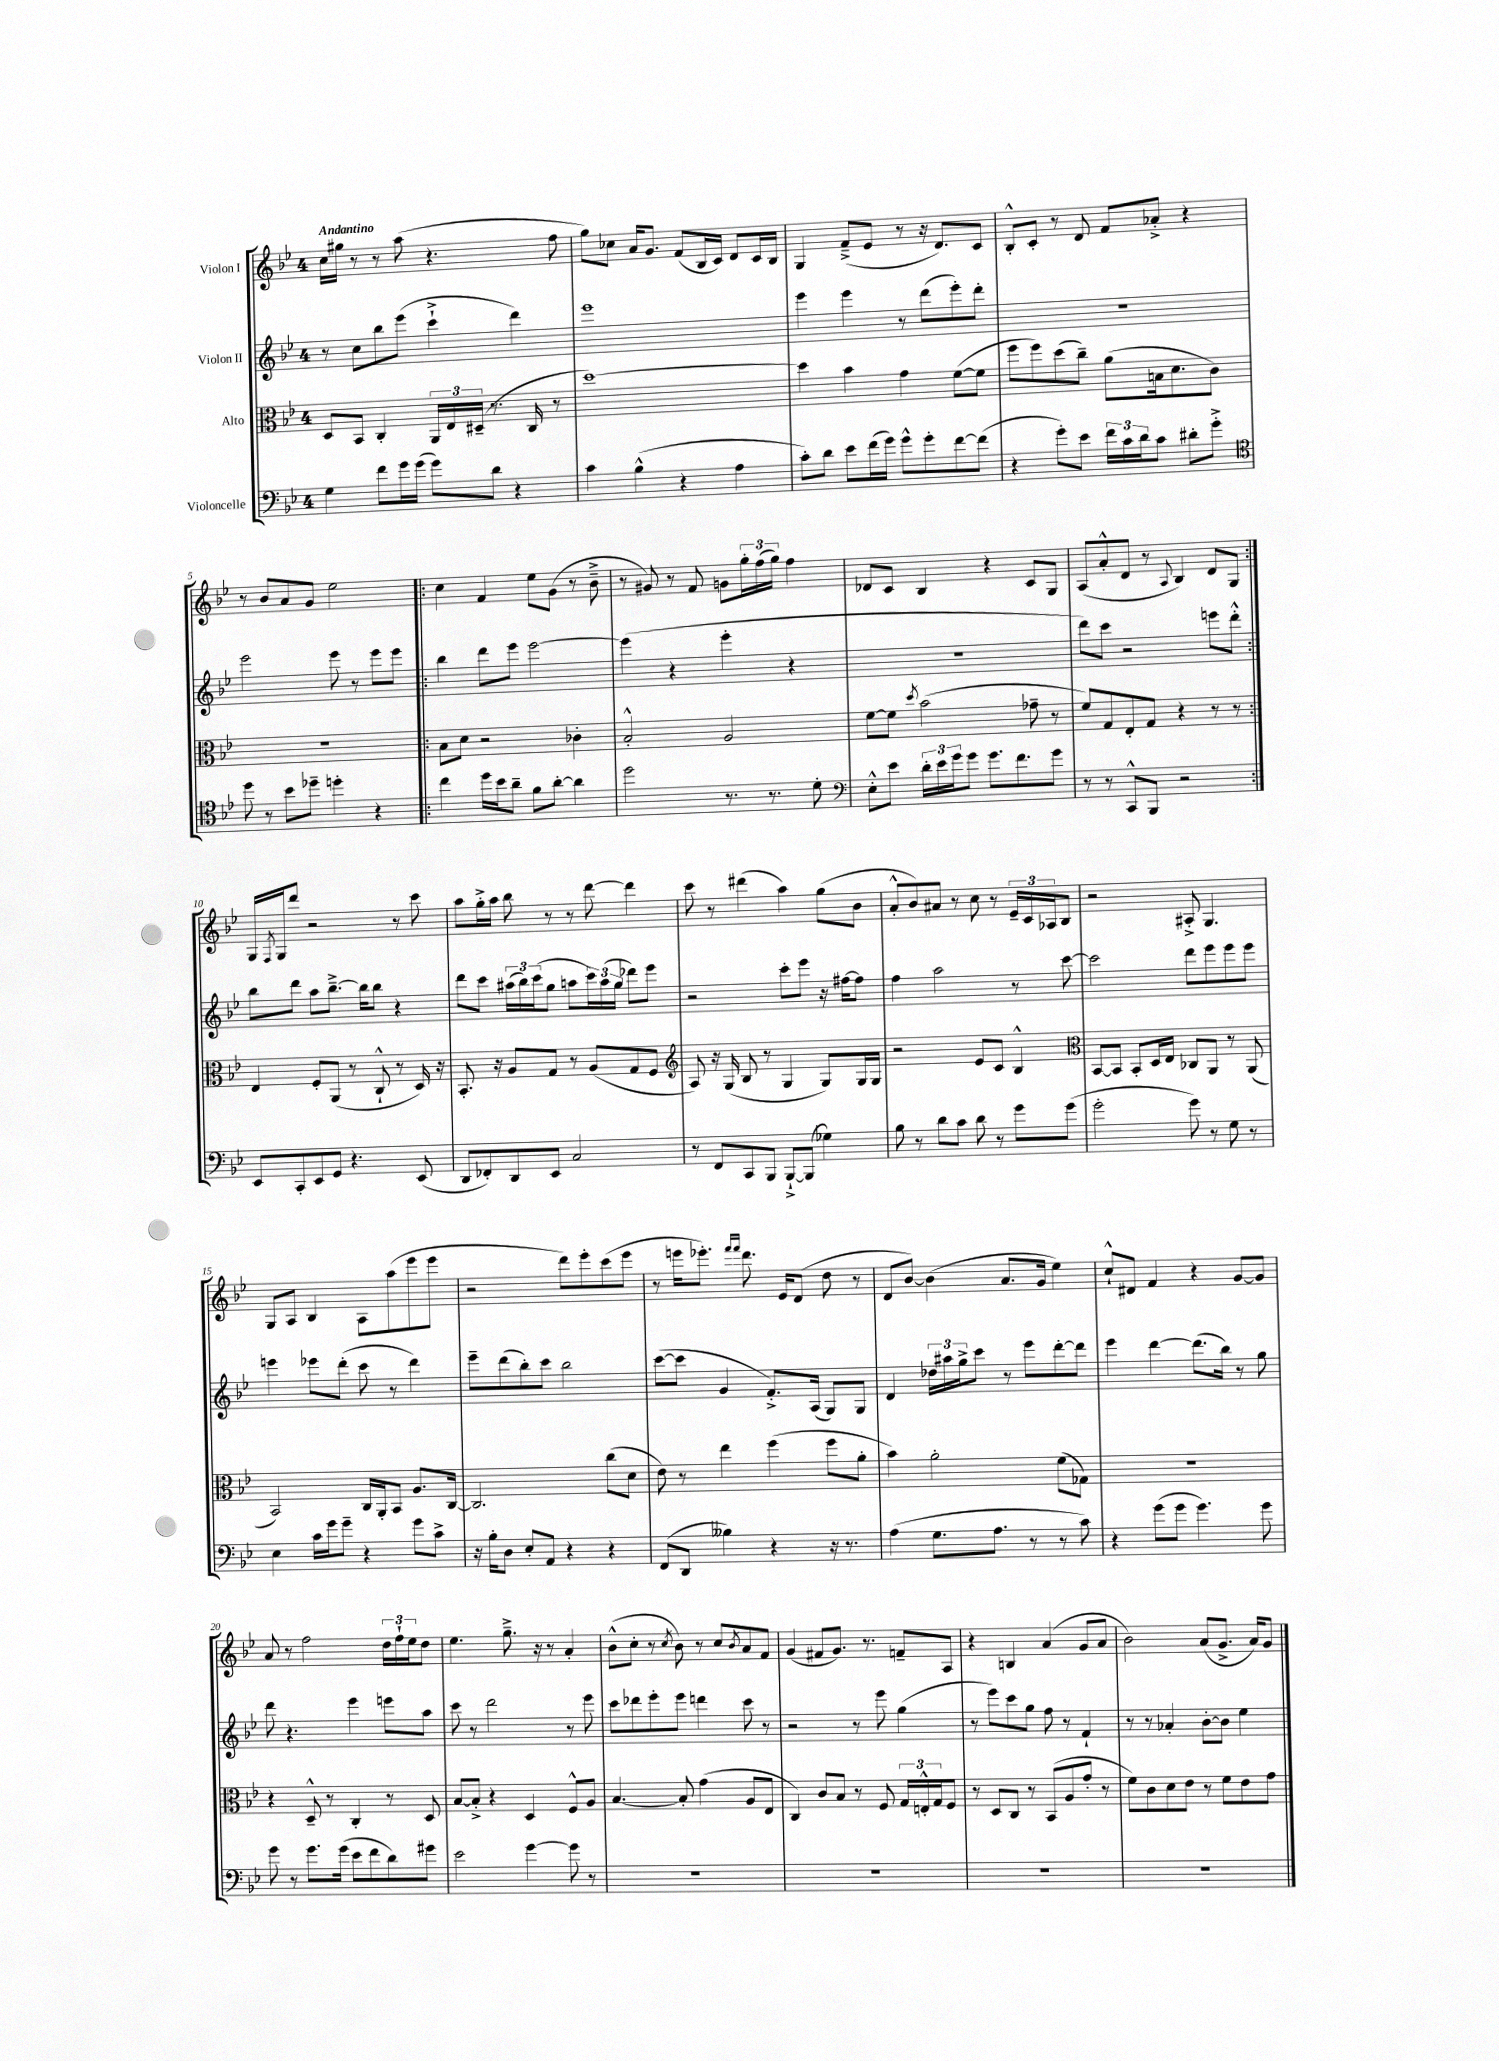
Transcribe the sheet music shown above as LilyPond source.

<<
\new StaffGroup <<
\new Staff = "s0" \with { instrumentName = "Violon I" } {
    \clef treble \key bes \major \once \override Staff.TimeSignature.style = #'single-digit \time 4/4 \tempo "Andantino"
    c''16 gis''16 r8 r8 a''8( r4. f''8 |
    g''8) ces''8 a'16 g'8. f'8( bes16 c'16) d'8 c'16 bes16 |
    g4 f'8--->( ees'8 r8 r16 d'8.) c'8 |
    bes8-.-^ c'8-. r8 d'8 f'8 aes'8-.-> r4 |
    r8 bes'8 a'8 g'8 ees''2 |
    \repeat volta 2 { c''4 f'4 ees''8 g'8( r8 bes'8---> |
    r8 gis'8) r8 f'8 g'8 \tuplet 3/2 { g''16-. f''16( g''16) } f''4 |
    des'8 c'8 bes4 r4 c'8 g8 |
    a8( a'8-.-^ d'8 r8 \appoggiatura { a8 } bes4) d'8 g8 | }
    g16 \acciaccatura { f8 } g16 d'''8 r2 r8 c'''8 |
    a''8 g''16-.-> a''16 bes''8 r8 r8 d'''8~ d'''4 |
    c'''8 r8 dis'''4( a''4) g''8( bes'8 |
    a'8-.-^ bes'8) ais'8 r8 c''8 r8 \tuplet 3/2 { ees'16-- c'16 aes16 } bes8 |
    r2 ais8-.-> g4. |
    g8 a8 bes4 a8 a''8( ees'''8 ees'''8 |
    r2 d'''8) ees'''8-. c'''8( ees'''8 |
    r8 e'''16 ees'''8.-.) \grace { f'''16 f'''16 } d'''8. ees'16 d'8( d''8 r8 |
    d'8 bes'8~) bes'4( a'8. g'16 ees''4) |
    c''8-!-^ dis'8 f'4 r4 g'8~ g'8 |
    a'8 r8 f''2 \tuplet 3/2 { d''16 f''16-! ees''16 } d''8 |
    ees''4. g''8.---> r16 r8 a'4-. |
    bes'8-^( c''8-. r8 \acciaccatura { c''8 } bes'8) r8 c''8 \acciaccatura { bes'8 } a'8 f'8 |
    g'4( fis'8 g'8.) r8. f'8-- a8 |
    r4 b4 a'4( g'8 a'8 |
    bes'2) a'8( g'8.-> a'16) g'8 \bar "|." |
}
\new Staff = "s1" \with { instrumentName = "Violon II" } {
    \clef treble \key bes \major \once \override Staff.TimeSignature.style = #'single-digit \time 4/4
    r8 c''8 bes''8 ees'''8( c'''4-!-> d'''4) |
    ees'''1 |
    ees'''4 ees'''4 r8 d'''8( ees'''8-.) d'''8-. |
    R1 |
    ees'''2 ees'''8 r8 ees'''8 ees'''8 |
    \repeat volta 2 { bes''4 d'''8 ees'''8 ees'''2~ |
    ees'''4( r4 ees'''4-. r4 |
    r1 |
    d'''8) c'''8 r2 e'''8 d'''8-.-^ | }
    bes''8 d'''8 a''8 bes''8.~---> bes''16 bes''8 r4 |
    d'''8 c'''8 \tuplet 3/2 { ais''16( bes''16) c'''16( } g''8 a''8 \tuplet 3/2 { c'''16) a''16( g''16 } des'''8) ees'''8 |
    r2 c'''8-. ees'''8 r16 fis''16~ fis''8 |
    f''4 a''2 r8 c'''8~ |
    c'''2 d'''8 ees'''8 ees'''8 ees'''8 |
    e'''4 ees'''8 d'''8-.( c'''8 r8 d'''4) |
    ees'''8-- d'''8( bes''8-.) c'''8 bes''2 |
    c'''8~( c'''8 g'4 f'8.-.->) a16( g8) g8 |
    d'4 \tuplet 3/2 { des''16 ais''16 g''16-> } c'''8 r8 ees'''8 d'''8~-. d'''8 |
    ees'''4 d'''4~ d'''8.( bes''16) r8 g''8 |
    d'''8 r4. ees'''4 e'''8 a''8 |
    c'''8 r8 d'''2 r8 ees'''8 |
    c'''8 des'''8 ees'''8-. ees'''8 d'''4 c'''8 r8 |
    r2 r8 ees'''8 g''4( |
    r8 ees'''8) c'''8 g''8 f''8 r8 f'4-! |
    r8 r8 aes'4-. bes'8~-. bes'8 ees''4 \bar "|." |
}
\new Staff = "s2" \with { instrumentName = "Alto" } {
    \clef alto \key bes \major \once \override Staff.TimeSignature.style = #'single-digit \time 4/4
    d8 bes,8 c4-. \tuplet 3/2 { a,16 ees16 dis16--( } r8. c16 r8 |
    d''1~) |
    d''4 bes'4 g'4 f'8~( f'8 |
    f''8 f''8) d''8( c''8--) a'8( b16 d'8. c'8) |
    R1 |
    \repeat volta 2 { bes8 d'8 r2 ces'4-. |
    bes2-.-^ a2 |
    f'8~ f'8 \acciaccatura { d''8 } bes'2( ges'8-- r8 |
    f'8) g8 ees8-. g8 r4 r8 r8 | }
    ees4 f8-. a,8( r8 c8-!-^ r8 d16) r16 |
    bes,8.-. r16 a8 g8 r8 a8( g8 f8 |
    \clef treble a8) r16 g16( bes8 r8 g4 g8) g16 g16 |
    r2 ees'8 c'8 bes4-^ |
    \clef alto bes,8~ bes,8 bes,8-. d16 ees16 ces8 a,8 r8 a,8( |
    bes,2) c16 a,16-. bes,8 a8. c16~ |
    c2. c''8( d'8 |
    ees'8) r8 ees''4 f''4( f''8 a'8-. |
    bes'4) a'2-. f'8( ges8) |
    R1 |
    r4 d8---^ r8 c4-. r8 d8 |
    bes8~ bes8-.-> r4 d4 f8-^ a8 |
    bes4.~ bes8-. g'4( a8 ees8 |
    c4) c'8 bes8 r8 f8 \tuplet 3/2 { g16 e16-.-^ g16 } f8 |
    r8 d8 c8 r8 bes,8( a8 g'8-. r8 |
    f'8) c'8 d'8 ees'8 r8 f'8 ees'8 g'8 \bar "|." |
}
\new Staff = "s3" \with { instrumentName = "Violoncelle" } {
    \clef bass \key bes \major \once \override Staff.TimeSignature.style = #'single-digit \time 4/4
    g4 f'8 g'16 g'16( g'8) d'8 r4 |
    c'4 bes4-^( r4 a4 |
    c'8-.) d'8 ees'8 f'16( g'16) g'8-^ g'8-. f'8~ f'8( |
    r4 g'8-.) ees'8 \tuplet 3/2 { f'16 c'16 d'16 } c'8 dis'8-. g'8-.-> |
    \clef tenor d''8 r8 bes'8 des''8-- d''4-. r4 |
    \repeat volta 2 { c''4 d''16 bes'16 a'8-- f'8 a'8~-. a'4 |
    d''2 r8. r8. d'8-. |
    \clef bass ees8-.-^ ees'8 \tuplet 3/2 { d'16-. ees'16 g'16 } g'8 g'8. f'8. g'8 |
    r8 r8 c,8-^ bes,,8 r2 | }
    ees,8 c,8-. ees,8 g,8 r4. ees,8( |
    d,8 fes,8-.) d,8 ees,8 c2 |
    r8 f,8 c,8 bes,,8 bes,,8~-!-> bes,,8( ges4) |
    bes8 r8 d'8 c'8 d'8 r8 g'8 g'8( |
    g'2-. g'8) r8 g8 r8 |
    ees4 c'16 g'16 g'8-- r4 g'8 c'8-> |
    r16 bes16-. d8 ees8-. a,8 r4 r4 |
    f,8( d,8 beses4) r4 r16 r8. |
    a4( g8. a8. r8 r8 c'8) |
    r4 g'8( g'8 g'4.) g'8 |
    g'8 r8 g'8. g'16( ees'8 f'8 d'8) gis'8 |
    ees'2 g'4~ g'8 r8 |
    R1 |
    R1 |
    R1 |
    R1 \bar "|." |
}
>>
>>
